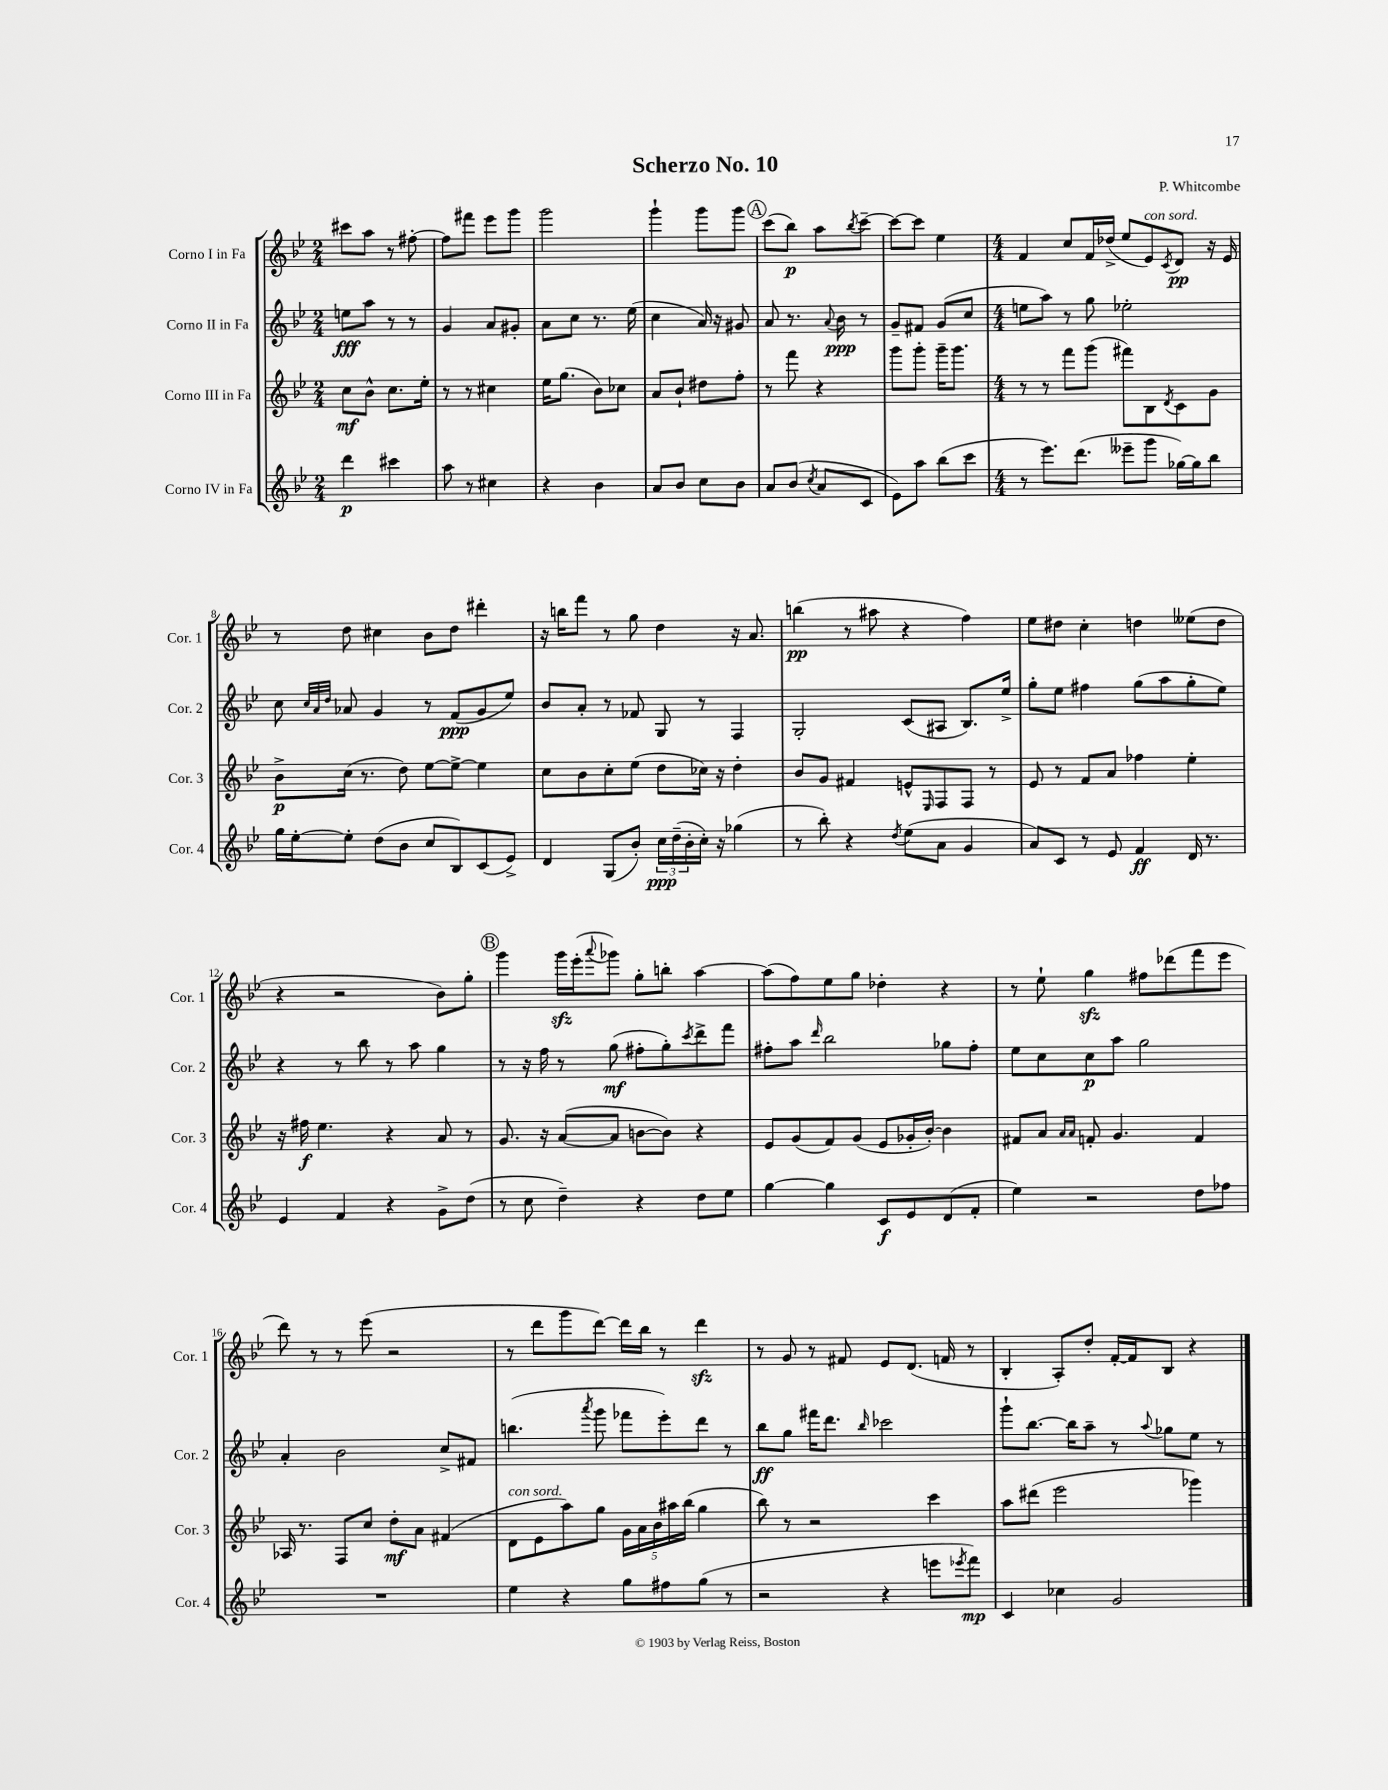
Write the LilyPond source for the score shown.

\header { title = "Scherzo No. 10" composer = "P. Whitcombe" }
<<
\new StaffGroup <<
\new Staff = "s0" \with { instrumentName = "Corno I in Fa" shortInstrumentName = "Cor. 1" } {
    \clef treble \key bes \major \numericTimeSignature \time 2/4
    cis'''8 a''8 r8 fis''8~-. |
    fis''8 fis'''8 ees'''8 g'''8 |
    g'''2 |
    g'''4-! g'''8 g'''8 |
    \mark \markup { \circle "A" } c'''8( bes''8\p) a''8 \acciaccatura { bes''8 } c'''8~-- |
    c'''8~ c'''8 ees''4 |
    \numericTimeSignature \time 4/4 f'4 c''8 f'16 des''16->( ees''8 ees'8^\markup { \italic "con sord." }) \acciaccatura { c'8 } d'8\pp r16 ees'16 |
    r8 d''8 cis''4 bes'8 d''8 dis'''4-. |
    r16 b''16 f'''8 r8 g''8 d''4 r16 a'8. |
    b''4\pp( r8 ais''8 r4 f''4) |
    ees''8 dis''8 c''4-. d''4 eeses''8( d''8 |
    r4 r2 bes'8) g''8-. |
    \mark \markup { \circle "B" } g'''4 g'''16\sfz ees'''16-.( \appoggiatura { a'''8 } ges'''8) g''8-. b''8-. a''4~ |
    a''8( f''8) ees''8 g''8 des''4-. r4 |
    r8 ees''8-! g''4\sfz fis''8 des'''8( f'''8 ees'''8 |
    d'''8) r8 r8 ees'''8( r2 |
    r8 d'''8 g'''8 d'''8~) d'''16 bes''16 r8 d'''4\sfz |
    r8 g'8 r8 fis'8 ees'8 d'8.( f'16 r8 |
    bes4-. a8-.) d''8-. f'16~-. f'16 bes8 r4 \bar "|." |
}
\new Staff = "s1" \with { instrumentName = "Corno II in Fa" shortInstrumentName = "Cor. 2" } {
    \clef treble \key bes \major \numericTimeSignature \time 2/4
    e''8\fff a''8 r8 r8 |
    g'4 a'8 gis'8-. |
    a'8 c''8 r8. ees''16( |
    c''4 a'16) r16 gis'8 |
    \mark \markup { \circle "A" } a'8 r8. \appoggiatura { a'8 } bes'16\ppp r8 |
    g'8-- fis'8 g'8( c''8 |
    \numericTimeSignature \time 4/4 e''8 a''8) r8 g''8 ees''2-. |
    c''8 \grace { c''32 a'32 d''32 } aes'8 g'4 r8 f'8\ppp( g'8 ees''8) |
    bes'8 a'8-. r8 fes'8 g8 r8 f4 |
    g2-. c'8( ais8 bes8.) ees''16-> |
    g''8-. ees''8 fis''4 g''8( a''8 g''8-. ees''8) |
    r4 r8 bes''8 r8 a''8 g''4 |
    \mark \markup { \circle "B" } r8 r16 f''16 r8 g''8\mf( fis''8-. g''8-.) \acciaccatura { c'''8 } d'''8-> f'''8 |
    fis''8-. a''8 \grace { d'''16 } bes''2 ges''8 fis''8-. |
    ees''8 c''8 c''8\p a''8 g''2 |
    a'4-. bes'2 c''8-> fis'8 |
    b''4.( \acciaccatura { a'''8 } g'''8 fes'''8 ees'''8-.) d'''8 r8 |
    bes''8\ff g''8 fis'''16 d'''8. \grace { bes''16 } ces'''2 |
    g'''8-! bes''8.~ bes''16 a''8-- r8 \appoggiatura { a''8 } ges''8 ees''8 r8 \bar "|." |
}
\new Staff = "s2" \with { instrumentName = "Corno III in Fa" shortInstrumentName = "Cor. 3" } {
    \clef treble \key bes \major \numericTimeSignature \time 2/4
    c''8\mf bes'8-^ c''8. ees''16-. |
    r8 r8 cis''4 |
    ees''16 g''8.( bes'8) ces''8 |
    a'8 bes'8-! dis''8 f''8-. |
    \mark \markup { \circle "A" } r8 f'''8 r4 |
    g'''8 g'''8-. g'''16-- g'''8. |
    \numericTimeSignature \time 4/4 r8 r8 f'''8 g'''8( fis'''8) bes8 \acciaccatura { d'8 } c'8 g'8 |
    bes'8->\p c''16( r8. d''8) ees''8~ ees''8~-> ees''4 |
    c''8 bes'8 c''8-. ees''8( d''8 ces''16) r16 d''4-. |
    bes'8 g'8 fis'4 e'8-^ \grace { ees16 } f8 f8 r8 |
    ees'8 r8 f'8 a'8 fes''4 ees''4-. |
    r16 fis''16\f ees''4. r4 a'8 r8 |
    \mark \markup { \circle "B" } g'8. r16 a'8~( a'8 b'8~ b'8) r4 |
    ees'8 g'8( f'8) g'8( ees'8 ges'16-. bes'16~-.) bes'4 |
    fis'8 a'8 \grace { a'16 a'16 } f'8-. g'4. f'4 |
    aes16 r8. f8 c''8 d''8-.\mf a'8 fis'4( |
    d'8^\markup { \italic "con sord." } ees'8 a''8) g''8 \tuplet 5/4 { g'16 a'16 bes'16 ais''16 bes''16( } g''4 |
    bes''8) r8 r2 c'''4 |
    a''8 dis'''8( ees'''2 ges'''4) \bar "|." |
}
\new Staff = "s3" \with { instrumentName = "Corno IV in Fa" shortInstrumentName = "Cor. 4" } {
    \clef treble \key bes \major \numericTimeSignature \time 2/4
    d'''4\p cis'''4 |
    a''8 r8 cis''4 |
    r4 bes'4 |
    a'8 bes'8 c''8 bes'8 |
    \mark \markup { \circle "A" } a'8 bes'8( \acciaccatura { c''8 } a'8 c'8 |
    ees'8) a''8 bes''8( c'''8 |
    \numericTimeSignature \time 4/4 r8 ees'''8.) d'''8.( eeses'''8-- g'''8 ges''16~) ges''16 bes''8 |
    g''16 ees''16~-. ees''8-. d''8( bes'8 c''8 bes8) c'8( ees'8->) |
    d'4 g8( bes'8-.) \tuplet 3/2 { c''16\ppp d''16--( bes'16-. } c''16-.) r16 ges''4( |
    r8 bes''8-.) r4 \acciaccatura { d''8 } ees''8( a'8 g'4 |
    a'8) c'8 r8 ees'8 f'4\ff d'16 r8. |
    ees'4 f'4 r4 g'8-> d''8( |
    \mark \markup { \circle "B" } r8 c''8 d''4--) r4 d''8 ees''8 |
    g''4~ g''4 c'8\f ees'8 d'8( f'8-. |
    ees''4) r2 d''8 fes''8 |
    R1 |
    ees''4 r4 g''8 fis''8 g''8( r8 |
    r2 r4 e'''8 \acciaccatura { ees'''8 } f'''8\mp) |
    c'4 ces''4 g'2 \bar "|." |
}
>>
>>
